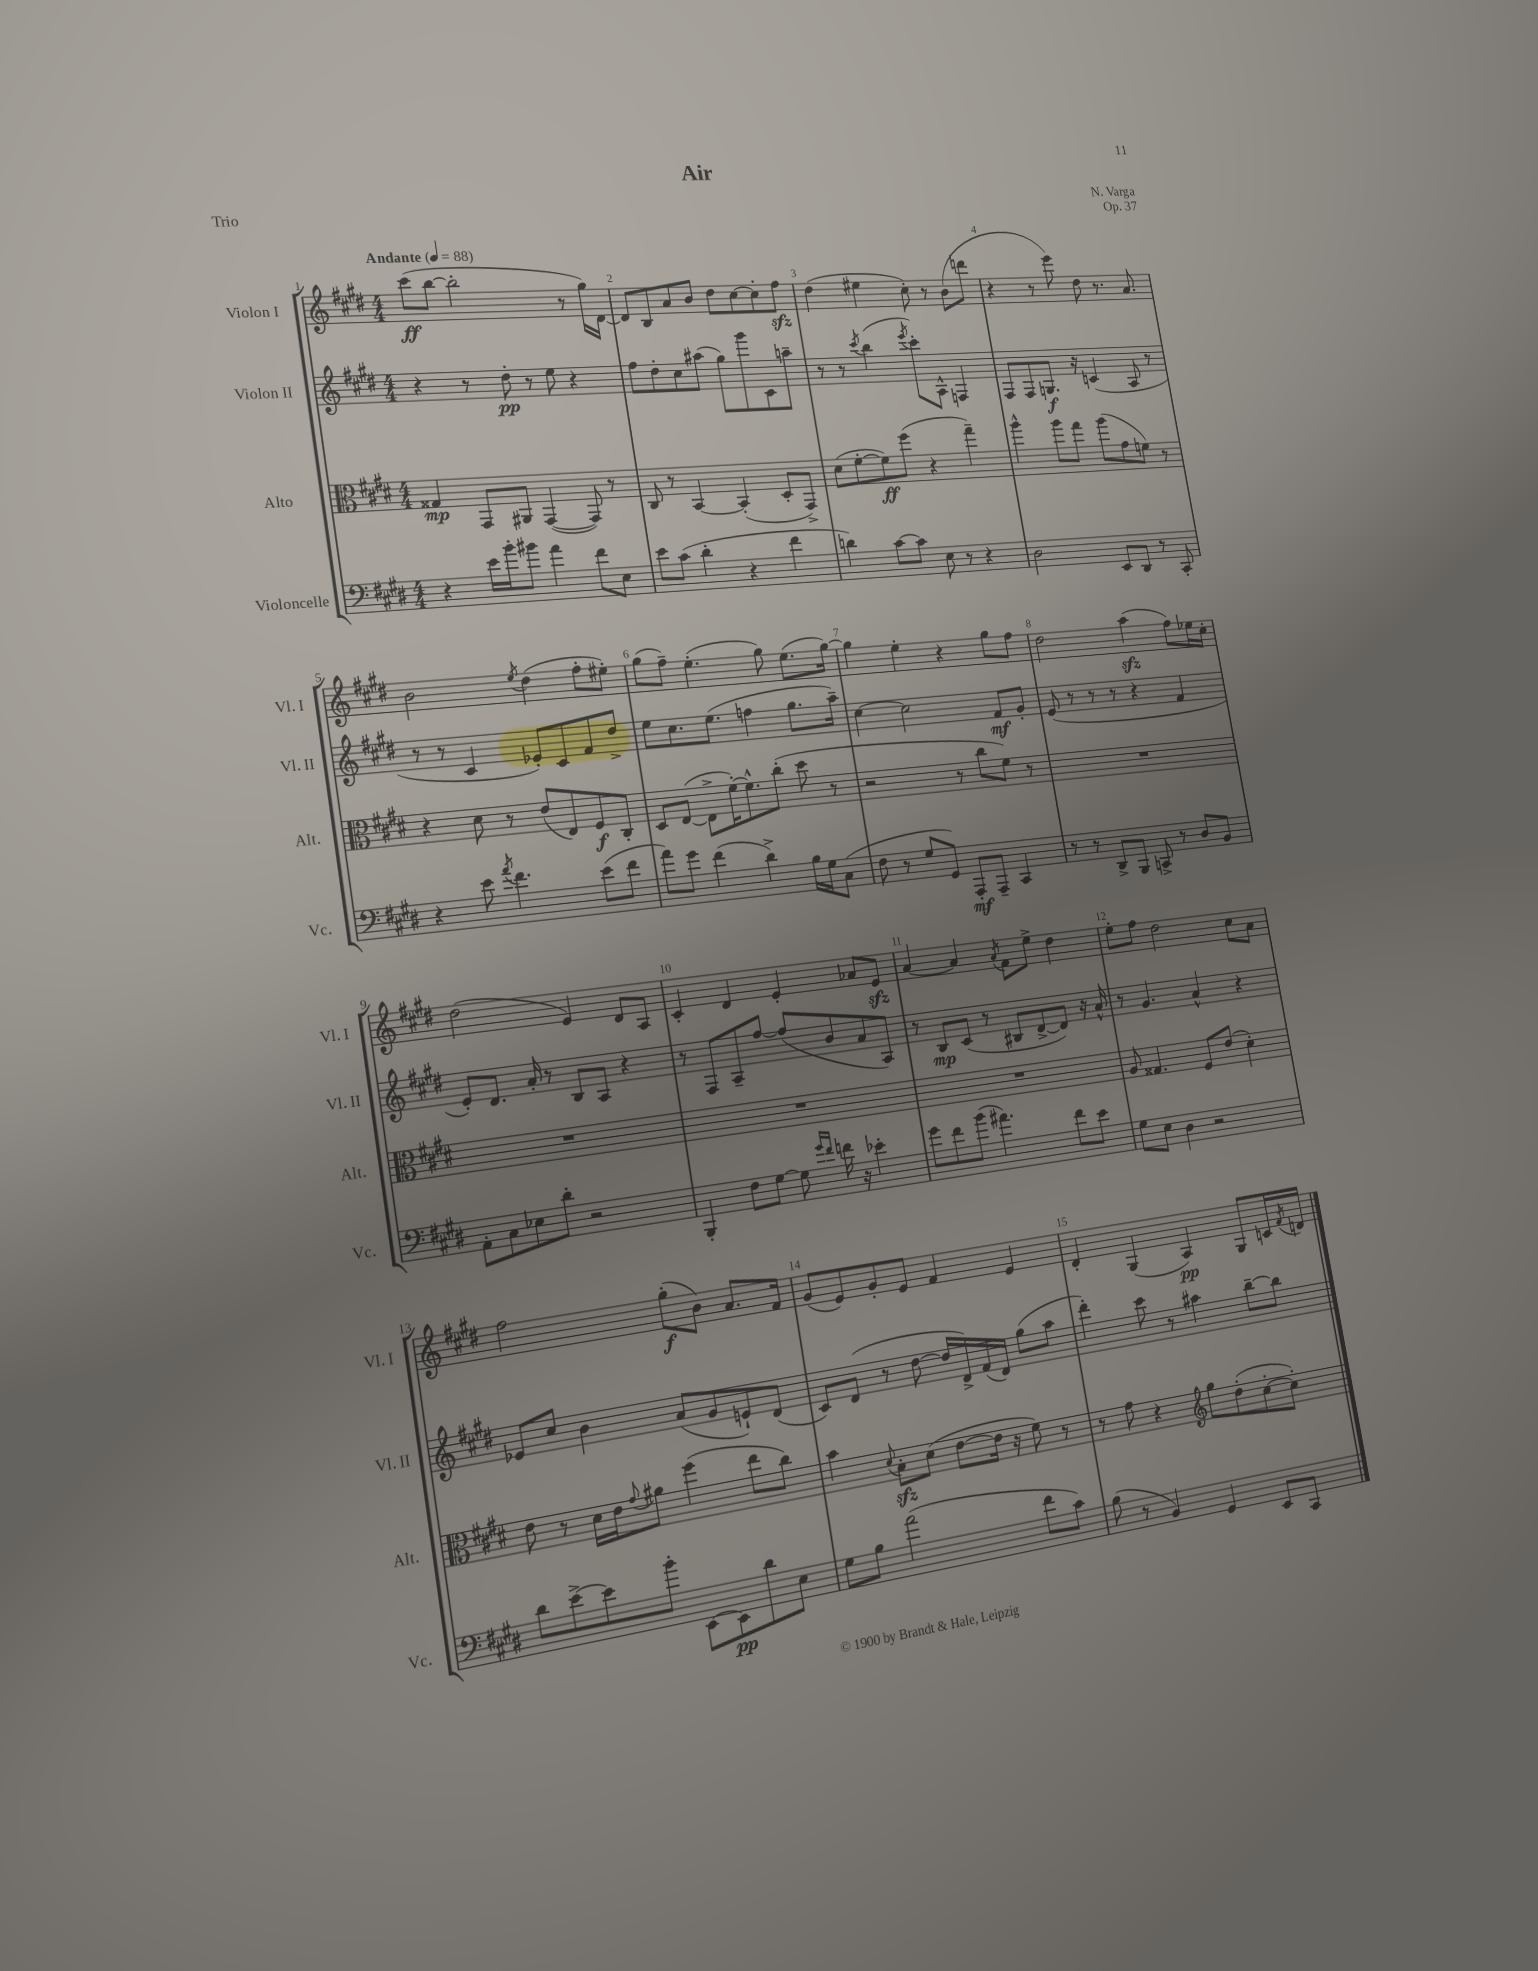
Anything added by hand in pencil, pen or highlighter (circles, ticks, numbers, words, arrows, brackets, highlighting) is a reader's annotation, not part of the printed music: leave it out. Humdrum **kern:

**kern	**dynam	**kern	**dynam	**kern	**dynam	**kern	**dynam
*part4	*part4	*part3	*part3	*part2	*part2	*part1	*part1
*staff4	*staff4	*staff3	*staff3	*staff2	*staff2	*staff1	*staff1
*I"Violoncelle	*	*I"Alto	*	*I"Violon II	*	*I"Violon I	*
*I'Vc.	*	*I'Alt.	*	*I'Vl. II	*	*I'Vl. I	*
*clefF4	*	*clefC3	*	*clefG2	*	*clefG2	*
*k[f#c#g#d#]	*	*k[f#c#g#d#]	*	*k[f#c#g#d#]	*	*k[f#c#g#d#]	*
*M4/4	*	*M4/4	*	*M4/4	*	*M4/4	*
*MM88	*	*MM88	*	*MM88	*	*MM88	*
=1	=1	=1	=1	=1	=1	=1	=1
!	!	!	!	!	!	!LO:TX:a:B:t=Andante	!
4r	.	4G##X/	mp	4r	.	(8ccc#\L	ff
.	.	.	.	.	.	[8bb\J	.
16e\LL	.	8GG#/L	.	8r	.	2bb'\]	.
16b'\J	.	.	.	.	.	.	.
8b#X\J	.	8AA#X/J	.	8dd#'\	pp	.	.
4a\	.	([4GG#/	.	8r	.	.	.
.	.	.	.	8ee\	.	.	.
8f#\L	.	8GG#/])	.	4r	.	8r	.
8E\J	.	8r	.	.	.	16gg#\LL)	.
.	.	.	.	.	.	[16d#\JJ	.
=2	=2	=2	=2	=2	=2	=2	=2
8e\L	.	8C#/	.	8ff#\L	.	8d#/L]	.
(8c#\J	.	8r	.	8dd#'\	.	8B/	.
4d#'\	.	[4BB/	.	8cc#\	.	8a/	.
.	.	.	.	(8aa#X\J	.	8b/J	.
4r	.	(4BB'/]	.	8gg#\L)	.	8dd#\L	.
.	.	.	.	8ggg#\	.	[8cc#\	.
4f#\	.	8D#'/L	.	8c#\	.	8cc#'\]	.
.	.	8GG#^/J)	.	8aan~\J	.	8ff#zz\J	.
=3	=3	=3	=3	=3	=3	=3	=3
4dn\)	.	(8d#\L	.	8r	.	(4dd#\	.
.	.	[8f#'\	.	8r	.	.	.
.	.	.	.	8qccc#/	.	.	.
[8c#\L	.	8f#\])	ff	(4bb\	.	4ee#X\	.
8c#\J]	.	(8ff#\J	.	.	.	.	.
.	.	.	.	8qeee/	.	.	.
8E\	.	4r	.	8ccc#'\L)	.	8cc#'\)	.
8r	.	.	.	8A^^\J	.	8r	.
4r	.	4gg#~\)	.	4Fn/	.	(8b\L	.
.	.	.	.	.	.	8dddn\J	.
=4	=4	=4	=4	=4	=4	=4	=4
2D#\	.	4aa^^\	.	8F#/L	.	4r	.
.	.	.	.	8F#/	.	.	.
.	.	8aa\L	.	8.Gn/J	f	8r	.
.	.	8gg#\J	.	.	.	8eee\)	.
.	.	.	.	16r	.	.	.
8EE/L	.	(8aa\L	.	(4cn/	.	8dd#\	.
8DD#/J	.	8g#\	.	.	.	8.r	.
8r	.	8fn\J)	.	8A/	.	.	.
.	.	.	.	.	.	8.a/	.
8CC#'/	.	8r	.	8r	.	.	.
!!LO:LB:g=z
=5	=5	=5	=5	=5	=5	=5	=5
4r	.	4r	.	8r	.	2b\	.
.	.	.	.	8r	.	.	.
8e\	.	8d#\	.	4c#/	.	.	.
8qa/	.	.	.	.	.	.	.
4.f#\	.	8r	.	.	.	.	.
.	.	.	.	.	.	8qee/	.
.	.	(8e/L	.	8e-X'/L)	.	(4dd#\	.
.	.	8E/)	.	8c#/	.	.	.
(8e\L	.	8F#/	f	8f#/	.	8ff#'\L	.
8f#\J	.	8C#'/J	.	8dd#^/J	.	8ee#X'\J)	.
=6	=6	=6	=6	=6	=6	=6	=6
8a\L)	.	8D#/L	.	8ee\L	.	(8gg#\L	.
8g#\J	.	([8E/J	.	8.cc#\	.	8ff#~\J)	.
(4f#\	.	8E^\L]	.	.	.	(4.ee'\	.
.	.	.	.	(8.ee\J	.	.	.
.	.	[16f#'\K)	.	.	.	.	.
.	.	8.f#^^\]	.	.	.	.	.
4d#^\)	.	.	.	4ffn\	.	.	.
.	.	(8cc#'\J	.	.	.	8gg#\)	.
16B\LL	.	8dd#\	.	8.gg#\L	.	(8.ee\L	.
16G#\J	.	.	.	.	.	.	.
(8C#\J	.	8r	.	.	.	.	.
.	.	.	.	16aa~\Jk)	.	[16gg#\Jk)	.
=7	=7	=7	=7	=7	=7	=7	=7
8F#\	.	2r	.	[4cc#\	.	4gg#\]	.
8r	.	.	.	.	.	.	.
8G#/L	.	.	.	2cc#\]	.	4ee'\	.
8GG#/J)	.	.	.	.	.	.	.
8AAA'/L	mf	8r	.	.	.	4r	.
8AAA~/J	.	8cc#\L	.	.	.	.	.
4CC#/	.	8f#\J)	.	8f#/L	mf	8gg#\L	.
.	.	8r	.	8g#'/J	.	8ff#\J	.
=8	=8	=8	=8	=8	=8	=8	=8
8r	.	1r	.	(8e/	.	2dd#\	.
8r	.	.	.	8r	.	.	.
8DD#^/L	.	.	.	8r	.	.	.
8BBB/J	.	.	.	8r	.	.	.
8CCn^/	.	.	.	4r	.	(4aazz\	.
8r	.	.	.	.	.	.	.
8D#/L	.	.	.	4f#/	.	8ff#\L)	.
8BB/J	.	.	.	.	.	16ee-X\L	.
.	.	.	.	.	.	16cc#'\JJ	.
!!LO:LB:g=z
=9	=9	=9	=9	=9	=9	=9	=9
8AA'\L	.	1r	.	8e'/L)	.	(2dd#\	.
8C#\	.	.	.	8.d#/J	.	.	.
8E-X\	.	.	.	.	.	.	.
.	.	.	.	16a'/	.	.	.
8d#'\J	.	.	.	8r	.	.	.
2r	.	.	.	8B/L	.	4e/)	.
.	.	.	.	8A/J	.	.	.
.	.	.	.	4r	.	8d#/L	.
.	.	.	.	.	.	8A/J	.
=10	=10	=10	=10	=10	=10	=10	=10
4BBB'/	.	1r	.	8r	.	4c#'/	.
.	.	.	.	8F#/L	.	.	.
8F#\L	.	.	.	8A~/	.	4d#/	.
[8G#\J	.	.	.	[8ff#/J	.	.	.
8G#\]	.	.	.	(8ff#/L]	.	4e'/	.
16qqg#/LL	.	.	.	.	.	.	.
16qqf#/JJ	.	.	.	.	.	.	.
16fn\	.	.	.	8b/	.	.	.
16r	.	.	.	.	.	.	.
4e-X'\	.	.	.	8a/	.	8a-X/L	.
.	.	.	.	8A/J)	.	8ezz/J	.
=11	=11	=11	=11	=11	=11	=11	=11
8g#\L	.	1r	.	8r	.	[4a/	.
8f#\	.	.	.	8B/L	mp	.	.
(8b\J	.	.	.	(8c#/J	.	4a/]	.
4.a#X\)	.	.	.	8r	.	.	.
.	.	.	.	.	.	8qa/	.
.	.	.	.	8B#X/L	.	8f#\L	.
.	.	.	.	[8d#^/	.	8ee^\J	.
8f#\L	.	.	.	8d#/J])	.	4dd#\	.
8e\J	.	.	.	16r	.	.	.
.	.	.	.	16a^^/	.	.	.
=12	=12	=12	=12	=12	=12	=12	=12
8G#\L	.	8A/	.	8r	.	8ee'\L	.
8E\J	.	4.G##X/	.	4.g#/	.	8ff#\J	.
4D#\	.	.	.	.	.	2dd#\	.
2r	.	8F#/L	.	4a^^/	.	.	.
.	.	(8e/J	.	.	.	.	.
.	.	4d#'\)	.	4r	.	8cc#\L	.
.	.	.	.	.	.	8a\J	.
!!LO:LB:g=z
=13	=13	=13	=13	=13	=13	=13	=13
8d#\L	.	8e\	.	8e-X/L	.	2ff#\	.
[8e^\	.	8r	.	8cc#/J	.	.	.
8e\]	.	16d#\LL	.	4b\	.	.	.
.	.	16e\J	.	.	.	.	.
.	.	8qqg#/	.	.	.	.	.
8b'\J	.	8a#X\J	.	.	.	.	.
[8EE\L	.	(4ff#\	.	(8a/L	.	(8gg#'\L	f
8EE\]	pp	.	.	8g#/	.	8b\J)	.
8d#\	.	8ee\L	.	8en`/)	.	8.a/L	.
8E\J	.	8cc#\J)	.	(8d#/J	.	.	.
.	.	.	.	.	.	16f#/Jk	.
=14	=14	=14	=14	=14	=14	=14	=14
8G#\L	.	4b\	.	8c#/L)	.	(8g#/L	.
8B\J	.	.	.	(8d#/J	.	8e/)	.
.	.	8qqd#/	.	.	.	.	.
(2a\	.	8Bzz'\L	.	8r	.	8g#'/	.
.	.	(8d#\J	.	[8dd#\	.	8e/J	.
.	.	[8e\L	.	16dd#/LL]	.	4f#/	.
.	.	.	.	16d#^/)	.	.	.
.	.	16e\Jk]	.	(16f#/	.	.	.
.	.	16r	.	16d#/JJ)	.	.	.
8f#\L	.	8f#\)	.	(8gg#\L	.	4e/	.
8c#\J)	.	8r	.	8aa\J	.	.	.
=15	=15	=15	=15	=15	=15	=15	=15
(8B\	.	8r	.	4ddd#'\)	.	4d#'/	.
8r	.	8g#\	.	.	.	.	.
4BB/)	.	4r	.	8ccc#\	.	(4G#/	.
.	.	.	.	8r	.	.	.
*	*	*clefG2	*	*	*	*	*
4GG#/	.	8gg#\L	.	4aa#X\	.	4A/)	pp
.	.	(8dd#'\	.	.	.	.	.
8EE/L	.	[8cc#'\	.	[8bb~\L	.	8G#/L	.
8CC#/J	.	8cc#'\J])	.	8bb\J]	.	16cn/L	.
.	.	.	.	.	.	8qf#/	.
.	.	.	.	.	.	16dn/JJ	.
==	==	==	==	==	==	==	==
*-	*-	*-	*-	*-	*-	*-	*-
